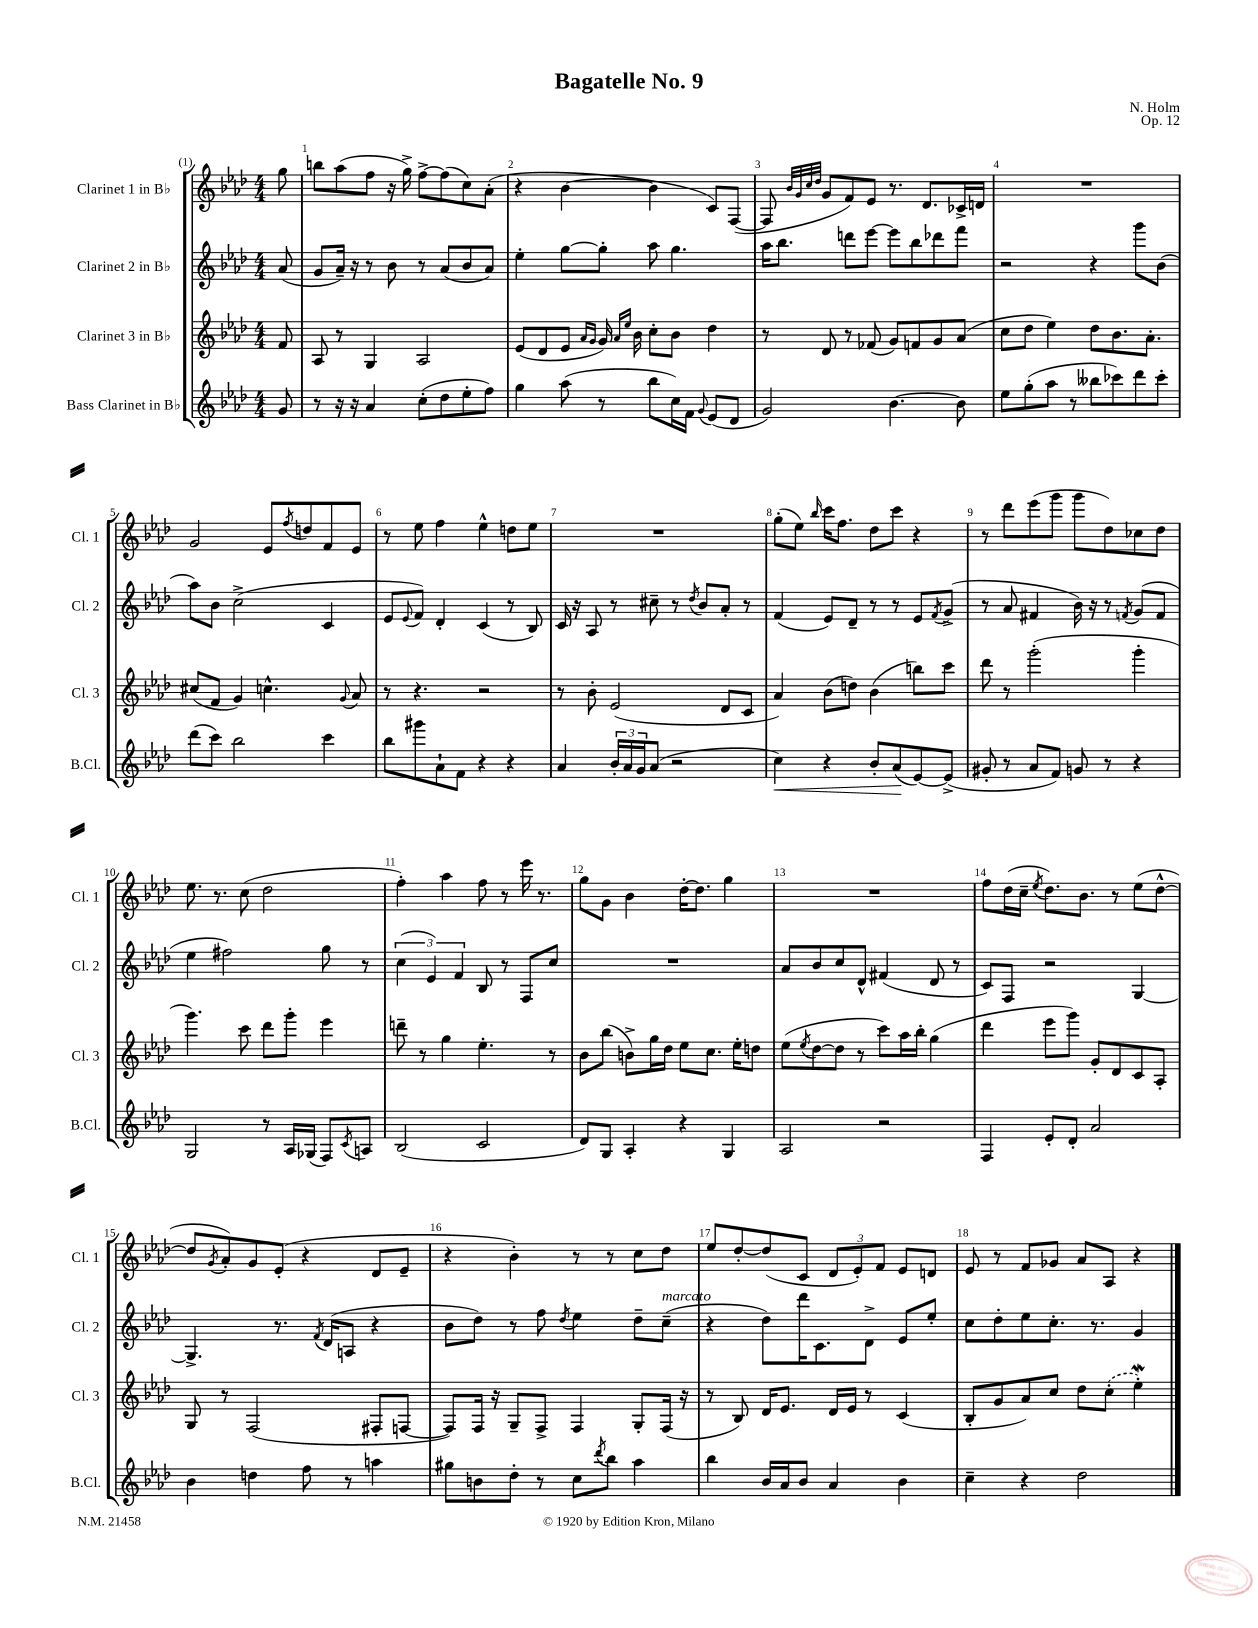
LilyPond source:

\header { title = "Bagatelle No. 9" composer = "N. Holm" opus = "Op. 12" }
<<
\new StaffGroup <<
\new Staff = "s0" \with { instrumentName = "Clarinet 1 in Bb" shortInstrumentName = "Cl. 1" } {
    \clef treble \key aes \major \numericTimeSignature \time 4/4 \partial 8
    g''8 |
    b''8 aes''8( f''8 r16 g''16->) f''8~-> f''8( c''8) aes'8-.( |
    r4 bes'4~ bes'4 c'8) f8~( |
    f8 \grace { bes'32 g'32 c''32 des''32 } g'8 f'8) ees'8 r8. des'8. ces'16-> d'16 |
    R1 |
    g'2 ees'8 \acciaccatura { f''8 } d''8 f'8 ees'8 |
    r8 ees''8 f''4 ees''4-^ d''8 ees''8 |
    R1 |
    g''8-.( ees''8) \grace { bes''16 } c'''16 f''8. des''8 c'''8 r4 |
    r8 des'''8 ees'''8( g'''8 g'''8 des''8) ces''8 des''8 |
    ees''8. r8. c''8( des''2 |
    f''4-.) aes''4 f''8 r8 ees'''16 r8. |
    g''8 g'8 bes'4 des''16~-. des''8. g''4 |
    R1 |
    f''8 des''16( c''16-- \acciaccatura { ees''8 } des''8.) bes'8. r8 ees''8( des''8~-^ |
    des''8 \acciaccatura { g'8 } aes'8-.) g'8 ees'8-.( r4 des'8 ees'8-- |
    r4 bes'4-.) r8 r8 c''8 des''8 |
    ees''8 des''8~-. des''8( c'8 \tuplet 3/2 { des'8 ees'8-.) f'8 } ees'8 d'8 |
    ees'8 r8 f'8 ges'8 aes'8 aes8 r4 \bar "|." |
}
\new Staff = "s1" \with { instrumentName = "Clarinet 2 in Bb" shortInstrumentName = "Cl. 2" } {
    \clef treble \key aes \major \numericTimeSignature \time 4/4 \partial 8
    aes'8( |
    g'8 aes'16--) r16 r8 bes'8 r8 aes'8( bes'8 aes'8) |
    ees''4-. g''8~ g''8-. aes''8 g''4. |
    aes''16 bes''8. d'''8 ees'''8~ ees'''8 bes''8 des'''8 f'''8 |
    r2 r4 g'''8 bes'8( |
    aes''8) bes'8 c''2->( c'4 |
    ees'8 \appoggiatura { ees'8 } f'8) des'4-. c'4( r8 bes8) |
    c'16 r16 aes8 r8 cis''8-- r8 \acciaccatura { des''8 } bes'8 aes'8-. r8 |
    f'4( ees'8) des'8-- r8 r8 ees'8 \acciaccatura { f'8 } g'8->( |
    r8 aes'8 fis'4 bes'16) r16 r8 \acciaccatura { f'8 } g'8( f'8 |
    ees''4 fis''2) g''8 r8 |
    \tuplet 3/2 { c''4( ees'4) f'4 } bes8 r8 f8 c''8 |
    R1 |
    aes'8 bes'8 c''8 des'8-^ fis'4( des'8 r8 |
    c'8) f8 r2 g4~ |
    g4.-> r8. \acciaccatura { f'8 } des'16( a8 r4 |
    bes'8 des''8) r8 f''8 \acciaccatura { des''8 } ees''4 des''8-- c''8--^\markup { \italic "marcato" }( |
    r4 des''8) des'''16 c'8. des'8-> ees'8 ees''8-. |
    c''8 des''8-. ees''8 c''8.-. r8. g'4 \bar "|." |
}
\new Staff = "s2" \with { instrumentName = "Clarinet 3 in Bb" shortInstrumentName = "Cl. 3" } {
    \clef treble \key aes \major \numericTimeSignature \time 4/4 \partial 8
    f'8 |
    aes8 r8 g4 aes2 |
    ees'8( des'8 ees'8 \grace { aes'16 g'16 } g'16) \grace { aes'16 ees''16 } bes'16 c''8-. bes'8 des''4 |
    r8 des'8 r8 fes'8( g'8) f'8 g'8 aes'8( |
    c''8 des''8 ees''4) des''8 bes'8. aes'8.-. |
    cis''8( f'8 g'4) c''4.-^ \appoggiatura { g'8 } aes'8 |
    r8 r4. r2 |
    r8 bes'8-. ees'2( des'8 c'8 |
    aes'4) bes'8( d''8) bes'4( b''8) c'''8 |
    des'''8 r8 g'''2-.( g'''4-. |
    g'''4.) c'''8 des'''8 g'''8-. ees'''4 |
    d'''8-- r8 g''4 ees''4.-. r8 |
    bes'8 bes''8( b'8->) g''16 des''16 ees''8 c''8. ees''16-. d''8 |
    ees''8( \acciaccatura { ees''8 } des''8~ des''8 r8 c'''8) aes''16 bes''16-. g''4( |
    des'''4 ees'''8 g'''8) g'8-. des'8 c'8 aes8-. |
    g8 r8 f2( fis8-. f8~ |
    f8) f16 r16 g8-- f8-> f4 g8-. f16( r16 |
    r8 bes8) des'16 ees'8. des'16 ees'16 r8 c'4( |
    bes8-. g'8 aes'8) c''8 des''8 \once \slurDashed c''8-.( ees''4-.\mordent) \bar "|." |
}
\new Staff = "s3" \with { instrumentName = "Bass Clarinet in Bb" shortInstrumentName = "B.Cl." } {
    \clef treble \key aes \major \numericTimeSignature \time 4/4 \partial 8
    g'8 |
    r8 r16 r16 aes'4 c''8-.( des''8 ees''8-. f''8) |
    g''4 aes''8( r8 bes''8 c''16) f'16 \appoggiatura { g'8 } ees'8( des'8 |
    g'2) bes'4.~ bes'8 |
    ees''8 g''8-.( aes''8 r8 beses''8 ces'''8) des'''8 ces'''8-. |
    des'''8( c'''8) bes''2 c'''4 |
    bes''8 gis'''8 aes'8-! f'8 r4 r4 |
    aes'4 \tuplet 3/2 { bes'16-. aes'16 g'16 } aes'8( r2 |
    c''4\<) r4 bes'8-. aes'8\!( ees'8~) ees'8->( |
    gis'8-. r8 aes'8 f'8) g'8 r8 r4 |
    g2 r8 aes16 ges16( f8) \acciaccatura { c'8 } a8 |
    bes2( c'2 |
    des'8) g8 aes4-. r4 g4 |
    aes2 r2 |
    f4 ees'8-. des'8-. aes'2 |
    bes'4 d''4 f''8 r8 a''4 |
    gis''8 b'8 des''8-. r8 c''8 \acciaccatura { des'''8 } bes''8 aes''4 |
    bes''4 bes'16 aes'16 bes'8 aes'4 bes'4 |
    c''4-- r4 des''2 \bar "|." |
}
>>
>>
\layout { \context { \Score \override BarNumber.break-visibility = ##(#f #t #t) barNumberVisibility = #all-bar-numbers-visible } }
